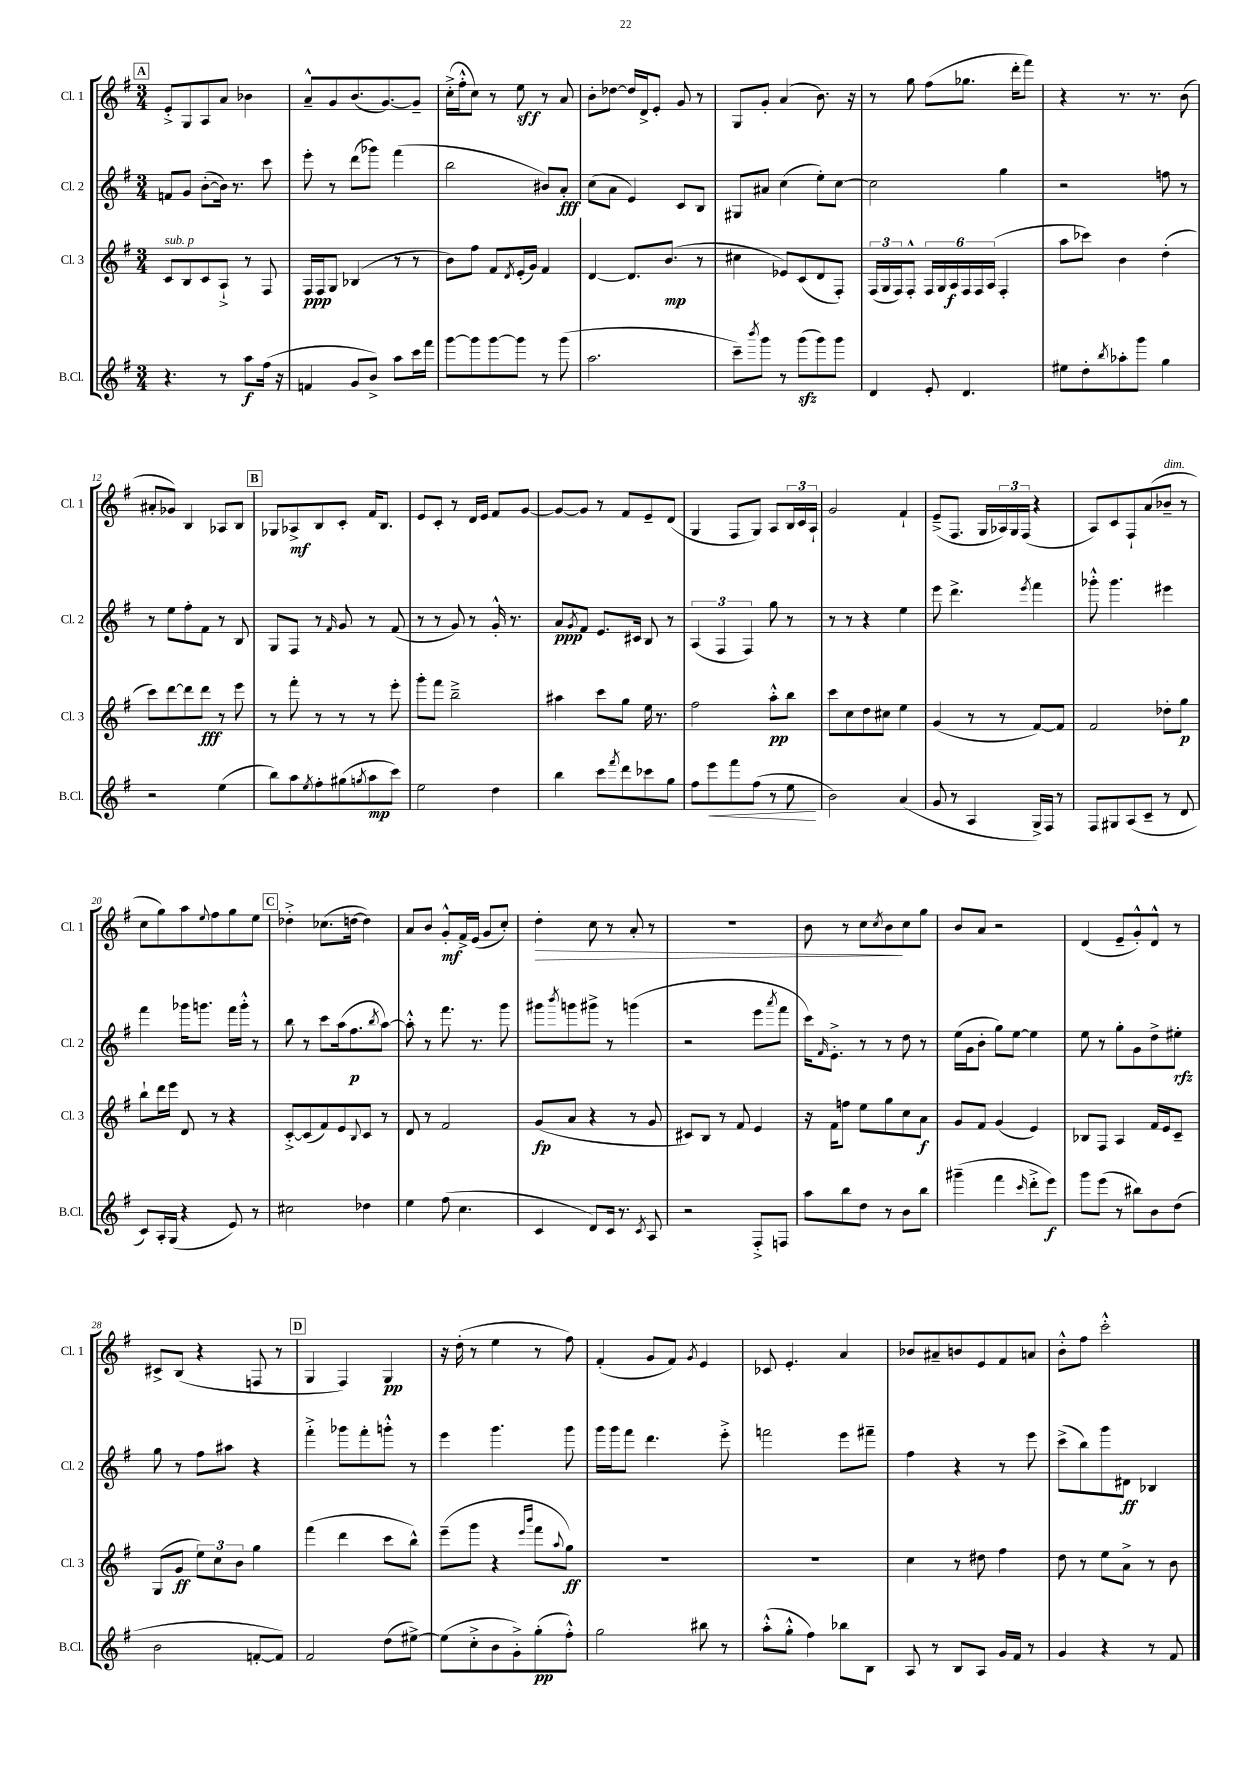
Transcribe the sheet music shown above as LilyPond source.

<<
\new StaffGroup <<
\new Staff = "s0" \with { instrumentName = "Cl. 1" shortInstrumentName = "Cl. 1" } {
    \clef treble \key g \major \numericTimeSignature \time 3/4
    \mark \markup { \box "A" } e'8-.-> g8 a8 a'8 bes'4 |
    a'8---^ g'8 b'8.( g'8.~) g'8-- |
    c''16-.->( fis''16-.-^ c''8) r8 e''8\sff r8 a'8 |
    b'8-. des''8~ des''16 d'16-> e'8-. g'8 r8 |
    g8 g'8-. a'4( b'8.) r16 |
    r8 g''8 fis''8( ges''8. d'''16-. fis'''8) |
    r4 r8. r8. b'8( |
    ais'8-. ges'8) b4 aes8 b8 |
    \mark \markup { \box "B" } ges8 aes8->\mf b8 c'8-. fis'16 b8. |
    e'8 c'8-. r8 d'16 e'16 fis'8 g'8~ |
    g'8~ g'8 r8 fis'8 e'8-- d'8( |
    g4 fis8 g8) a8 \tuplet 3/2 { b16 c'16 a16-! } |
    g'2 fis'4-! |
    e'8--->( fis8. g16 \tuplet 3/2 { aes16) g16 fis16( } r4 |
    a8) c'8 fis8-! a'8( bes'8--^\markup { \italic "dim." } r8 |
    c''8 g''8) a''8 \appoggiatura { e''8 } fis''8 g''8 e''8 |
    \mark \markup { \box "C" } des''4-.-> ces''8.( d''16~ d''4) |
    a'8 b'8 g'8-.-^\mf fis'16-> e'16( g'8 c''8-.) |
    d''4-.\> c''8 r8 a'8-. r8 |
    R2. |
    b'8 r8 c''8 \acciaccatura { c''8 } b'8\! c''8 g''8 |
    b'8 a'8 r2 |
    d'4( e'8-- g'8-.-^) d'8-^ r8 |
    cis'8-> b8( r4 f8 r8 |
    \mark \markup { \box "D" } g4 fis4) g4\pp |
    r16 d''16-.( r8 e''4 r8 fis''8) |
    fis'4-.( g'8 fis'8) \acciaccatura { g'8 } e'4 |
    ces'8 e'4.-. a'4 |
    bes'8 ais'8-- b'8 e'8 fis'8 a'8 |
    b'8-.-^ fis''8 c'''2-.-^ \bar "|." |
}
\new Staff = "s1" \with { instrumentName = "Cl. 2" shortInstrumentName = "Cl. 2" } {
    \clef treble \key g \major \numericTimeSignature \time 3/4
    \mark \markup { \box "A" } f'8 g'8 b'8~-.( b'16) r8. c'''8 |
    e'''8-. r8 d'''8( ges'''8) fis'''4( |
    b''2 bis'8) a'8-.\fff |
    c''8( a'8 e'4) c'8 b8 |
    gis8 ais'8 c''4( e''8-.) c''8~ |
    c''2 g''4 |
    r2 f''8 r8 |
    r8 e''8 fis''8-. fis'8 r8 b8 |
    \mark \markup { \box "B" } g8 fis8 r8 \grace { fis'16 } g'8 r8 fis'8( |
    r8 r8 g'8) r8 g'16-.-^ r8. |
    a'8\ppp \acciaccatura { g'8 } fis'8 e'8. cis'16 b8 r8 |
    \tuplet 3/2 { a4( fis4 fis4) } g''8 r8 |
    r8 r8 r4 e''4 |
    e'''8 d'''4.-> \acciaccatura { e'''8 } fis'''4 |
    ges'''8-.-^ ges'''4. eis'''4 |
    fis'''4 ges'''16 g'''8. fis'''16 g'''16-.-^ r8 |
    \mark \markup { \box "C" } b''8 r8 c'''8 a''16( fis''8.\p \acciaccatura { b''8 } a''8~) |
    a''8-.-^ r8 fis'''8. r8. g'''8 |
    gis'''8 \acciaccatura { b'''8 } g'''8 gis'''8-> r8 g'''4( |
    r2 e'''8 \acciaccatura { a'''8 } fis'''8 |
    c'''16) \grace { fis'16 } e'8.-.-> r8 r8 d''8 r8 |
    e''16( g'16 b'8-. g''8) e''8~ e''4 |
    e''8 r8 g''8-. g'8 d''8-> eis''8-.\rfz |
    g''8 r8 fis''8 ais''8 r4 |
    \mark \markup { \box "D" } fis'''4-.-> ges'''8 fis'''8-. g'''8-.-^ r8 |
    e'''4 g'''4. g'''8 |
    g'''16 g'''16 fis'''8 d'''4. e'''8-.-> |
    f'''2 e'''8 fis'''8-- |
    fis''4 r4 r8 e'''8 |
    c'''8->( b''8) g'''8 dis'8\ff bes4 \bar "|." |
}
\new Staff = "s2" \with { instrumentName = "Cl. 3" shortInstrumentName = "Cl. 3" } {
    \clef treble \key g \major \numericTimeSignature \time 3/4
    \mark \markup { \box "A" } c'8^\markup { \italic "sub. p" } b8 c'8 a8-!-> r8 fis8 |
    fis16\ppp fis16 g8 bes4( r8 r8 |
    b'8) fis''8 fis'8 \acciaccatura { d'8 } e'16-.( g'16) fis'4 |
    d'4~ d'8. b'8.\mp( r8 |
    cis''4 ees'8) c'8( d'8 fis8-.) |
    \tuplet 3/2 { fis16( g16 fis16) } fis8-.-^ \tuplet 6/4 { fis16 g16 a16\f fis16 fis16 a16( } fis4-. |
    a''8 ces'''8) b'4 d''4-.( |
    c'''8) d'''8~ d'''8 d'''8\fff r8 e'''8 |
    \mark \markup { \box "B" } r8 fis'''8-. r8 r8 r8 e'''8-. |
    g'''8-. fis'''8 b''2---> |
    ais''4 c'''8 g''8 e''16 r8. |
    fis''2 a''8-.-^\pp b''8 |
    c'''8 c''8 d''8 cis''8 e''4 |
    g'4( r8 r8 fis'8~) fis'8 |
    fis'2 des''8-. g''8\p |
    b''8-! d'''16 e'''16 d'8 r8 r4 |
    \mark \markup { \box "C" } c'8~-.-> c'8( fis'8) e'8 \appoggiatura { b8 } c'8 r8 |
    d'8 r8 fis'2 |
    g'8\fp( a'8 r4 r8 g'8 |
    cis'8) b8 r8 fis'8 e'4 |
    r16 fis'16 f''8 e''8 g''8 c''8 a'8\f |
    g'8 fis'8 g'4( e'4) |
    bes8 fis8 a4 fis'16 e'16 c'8-- |
    g8( g'8\ff \tuplet 3/2 { e''8) c''8 b'8 } g''4 |
    \mark \markup { \box "D" } fis'''4( d'''4 c'''8 b''8-^) |
    e'''8--( g'''8 r4 \grace { e'''16 b'''16 } fis'''8 \appoggiatura { a''8 } g''8\ff) |
    R2. |
    R2. |
    c''4 r8 dis''8 fis''4 |
    d''8 r8 e''8 a'8-> r8 b'8 \bar "|." |
}
\new Staff = "s3" \with { instrumentName = "B.Cl." shortInstrumentName = "B.Cl." } {
    \clef treble \key g \major \numericTimeSignature \time 3/4
    \mark \markup { \box "A" } r4. r8 a''8\f fis''16( r16 |
    f'4 g'8 b'8->) a''8 c'''16 fis'''16 |
    g'''8~ g'''8 g'''8~ g'''8 r8 g'''8( |
    a''2. |
    c'''8--) \acciaccatura { b'''8 } g'''8 r8 g'''8\sfz( g'''8) g'''8 |
    d'4 e'8-. d'4. |
    eis''8 d''8-. \acciaccatura { b''8 } aes''8-. g'''8 g''4 |
    r2 e''4( |
    \mark \markup { \box "B" } b''8) a''8 \acciaccatura { e''8 } fis''8-. gis''8( \acciaccatura { g''8 } a''8\mp c'''8) |
    e''2 d''4 |
    b''4 c'''8 \acciaccatura { fis'''8 } d'''8 ces'''8 g''8 |
    fis''8 e'''8\< fis'''8 fis''8( r8 e''8\! |
    b'2) a'4( |
    g'8 r8 a4 g16->) fis16 r8 |
    fis8 gis8 a8( c'8-- r8 d'8 |
    c'8) a16-. g16( r4 e'8) r8 |
    \mark \markup { \box "C" } cis''2 des''4 |
    e''4 fis''8( c''4. |
    c'4 d'8) c'16 r8. \acciaccatura { c'8 } a8 |
    r2 fis8-.-> f8 |
    a''8 b''8 d''8 r8 b'8 b''8 |
    gis'''4--( fis'''4 \grace { c'''16 } d'''8-.-> e'''8\f) |
    g'''8 e'''8( r8 bis''8) b'8 d''8( |
    b'2 f'8~-. f'8) |
    \mark \markup { \box "D" } fis'2 d''8( eis''8~->) |
    eis''8( c''8-.-> b'8 g'8-.->) g''8-.\pp( fis''8-.-^) |
    g''2 bis''8 r8 |
    a''8-.-^( g''8-.-^ fis''4) bes''8 b8 |
    a8 r8 b8 a8 g'16 fis'16 r8 |
    g'4 r4 r8 fis'8 \bar "|." |
}
>>
>>
\layout { \context { \Score currentBarNumber = #5 } }
